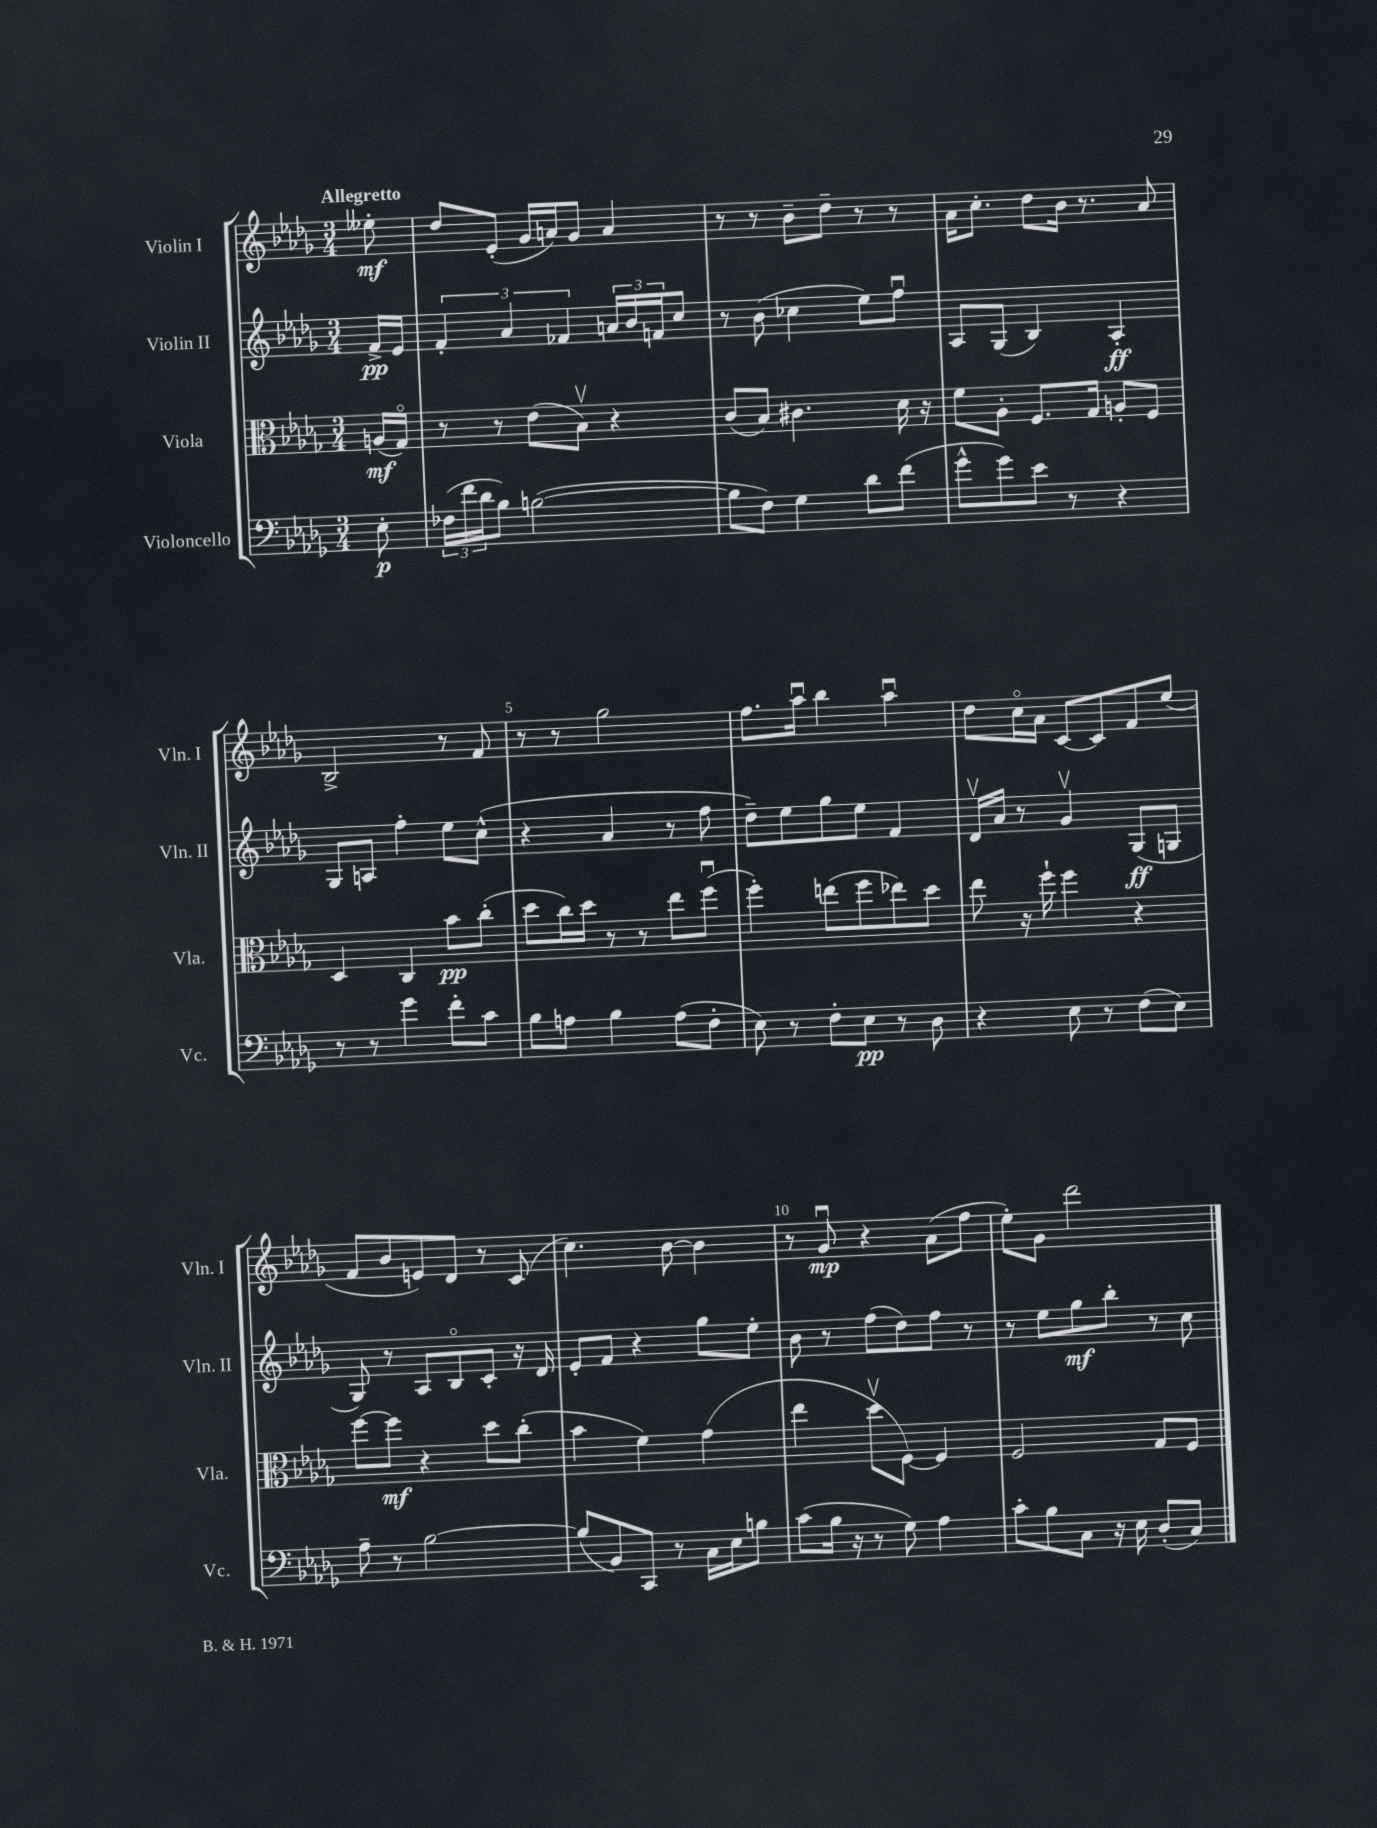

**kern	**dynam	**kern	**dynam	**kern	**dynam	**kern	**dynam
*part4	*part4	*part3	*part3	*part2	*part2	*part1	*part1
*staff4	*staff4	*staff3	*staff3	*staff2	*staff2	*staff1	*staff1
*I"Violoncello	*	*I"Viola	*	*I"Violin II	*	*I"Violin I	*
*I'Vc.	*	*I'Vla.	*	*I'Vln. II	*	*I'Vln. I	*
*clefF4	*	*clefC3	*	*clefG2	*	*clefG2	*
*k[b-e-a-d-g-]	*	*k[b-e-a-d-g-]	*	*k[b-e-a-d-g-]	*	*k[b-e-a-d-g-]	*
*M3/4	*	*M3/4	*	*M3/4	*	*M3/4	*
=	=	=	=	=	=	=	=
!	!	!	!	!	!	!LO:TX:a:B:t=Allegretto	!
8E-'\	p	(16An/LL	mf	16f^/LL	pp	8ee--X'\	mf
.	.	16G-/JJ)	.	16e-/JJ	.	.	.
=1	=1	=1	=1	=1	=1	=1	=1
(24F-X\LL	.	8r	.	6f'/	.	8dd-/L	.
24f\	.	.	.	.	.	.	.
24d-\J	.	.	.	.	.	.	.
8B-\J)	.	8r	.	.	.	(8e-'/J	.
.	.	.	.	6a-/	.	.	.
([2Bn\	.	(8e-\L	.	.	.	16g-/LL	.
.	.	.	.	.	.	16an/J)	.
.	.	.	.	6f-X/	.	.	.
.	.	8B-v\J)	.	.	.	8g-/J	.
.	.	4r	.	24an/LL	.	4a/	.
.	.	.	.	24b-/	.	.	.
.	.	.	.	24fn/J	.	.	.
.	.	.	.	8cc/J	.	.	.
=2	=2	=2	=2	=2	=2	=2	=2
8B\L]	.	(8c/L	.	8r	.	8r	.
8F\J)	.	8B-/J)	.	(8b-\	.	8r	.
4G-\	.	4.c#X\	.	4cc-X\	.	8b-~\L	.
.	.	.	.	.	.	8dd-~\J	.
8d-\L	.	.	.	8ee-\L)	.	8r	.
(8f\J	.	16d-\	.	8ffu\J	.	8r	.
.	.	16r	.	.	.	.	.
=3	=3	=3	=3	=3	=3	=3	=3
8g-^^\L	.	8f\L	.	8A-/L	.	16a-\KL	.
.	.	.	.	.	.	8.cc'\J	.
8g-\)	.	8A-'\J	.	(8G-/J	.	.	.
8e-\J	.	8.F/L	.	4B-/)	.	8dd-\L	.
8r	.	.	.	.	.	16b-\Jk	.
.	.	16G-/Jk	.	.	.	8.r	.
4r	.	8An'/L	.	4A-'/	ff	.	.
.	.	8F/J	.	.	.	8a-/	.
!!LO:LB:g=z
=4	=4	=4	=4	=4	=4	=4	=4
8r	.	4D-/	.	8G-/L	.	2B-^/	.
8r	.	.	.	8An/J	.	.	.
4g-\	.	4C/	.	4ff'\	.	.	.
8f'\L	.	8b-\L	pp	8ee-\L	.	8r	.
8c\J	.	(8cc'\J	.	(8cc^^\J	.	8f/	.
=5	=5	=5	=5	=5	=5	=5	=5
8B-\L	.	8dd-\L	.	4r	.	8r	.
8An\J	.	16cc\L)	.	.	.	8r	.
.	.	16dd-\JJ	.	.	.	.	.
4B-\	.	8r	.	4a-/	.	2gg-\	.
.	.	8r	.	.	.	.	.
(8A\L	.	8ee-\L	.	8r	.	.	.
8F'\J	.	(8ffu\J	.	8ff\	.	.	.
=6	=6	=6	=6	=6	=6	=6	=6
8E-\)	.	4ff'\)	.	8dd-~\L)	.	8.ff\L	.
8r	.	.	.	8ee-\	.	.	.
.	.	.	.	.	.	16aa-u\Jk	.
8F'\L	.	(8een\L	.	8gg-\	.	4bb-\	.
8E-\J	pp	8ff\	.	8ee-\J	.	.	.
8r	.	8ee-X\)	.	4f/	.	4aa-u\	.
8D-\	.	8dd-\J	.	.	.	.	.
=7	=7	=7	=7	=7	=7	=7	=7
4r	.	8ee-\	.	16d-v/LL	.	8dd-\L	.
.	.	.	.	16a-/JJ	.	.	.
.	.	16r	.	8r	.	16cc\L	.
.	.	16ff`\	.	.	.	16a-\JJ	.
8E-\	.	4ff\	.	4g-v/	.	[8c/L	.
8r	.	.	.	.	.	8c/]	.
(8F\L	.	4r	.	(8G-/L	ff	8f/	.
8E-\J)	.	.	.	8Gn/J	.	(8ee-/J	.
!!LO:LB:g=z
=8	=8	=8	=8	=8	=8	=8	=8
8A-~\	.	[8ff\L	.	8G-/)	.	8f/L	.
8r	.	8ff\J]	mf	8r	.	8b-/	.
[2B-\	.	4r	.	8A-/L	.	8en/)	.
.	.	.	.	8B-/	.	8d-/J	.
.	.	8dd-\L	.	8c'/J	.	8r	.
.	.	(8cc'\J	.	16r	.	(8c/	.
.	.	.	.	16d-/	.	.	.
=9	=9	=9	=9	=9	=9	=9	=9
(8B-/L]	.	4b-\	.	8e-'/L	.	4.cc\)	.
8BB-/)	.	.	.	8f/J	.	.	.
8CC/J	.	4f\)	.	4r	.	.	.
8r	.	.	.	.	.	[8b-\	.
16C\LL	.	(4g-\	.	8gg-\L	.	4b-\]	.
16E-\J	.	.	.	.	.	.	.
8Bn\J	.	.	.	8ee-'\J	.	.	.
=10	=10	=10	=10	=10	=10	=10	=10
(8c\L	.	4ee-\	.	8b-\	.	8r	.
16B-\Jk	.	.	.	8r	.	8g-u/	mp
16r	.	.	.	.	.	.	.
8r	.	8dd-v\L	.	(8ff\L	.	4r	.
8G-\)	.	[8F\J)	.	8dd-\)	.	.	.
4A-\	.	4F/]	.	8ff\J	.	(8a-\L	.
.	.	.	.	8r	.	8ff\J	.
=11	=11	=11	=11	=11	=11	=11	=11
8c'\L	.	2F/	.	8r	.	8ee-'\L)	.
8B-\	.	.	.	8ee-\L	.	8g-\J	.
8C\J	.	.	.	8gg-\	mf	2ddd-\	.
16r	.	.	.	8bb-'\J	.	.	.
16E-\	.	.	.	.	.	.	.
(8D-'/L	.	8G-/L	.	8r	.	.	.
8C/J)	.	8F/J	.	8cc\	.	.	.
==	==	==	==	==	==	==	==
*-	*-	*-	*-	*-	*-	*-	*-
